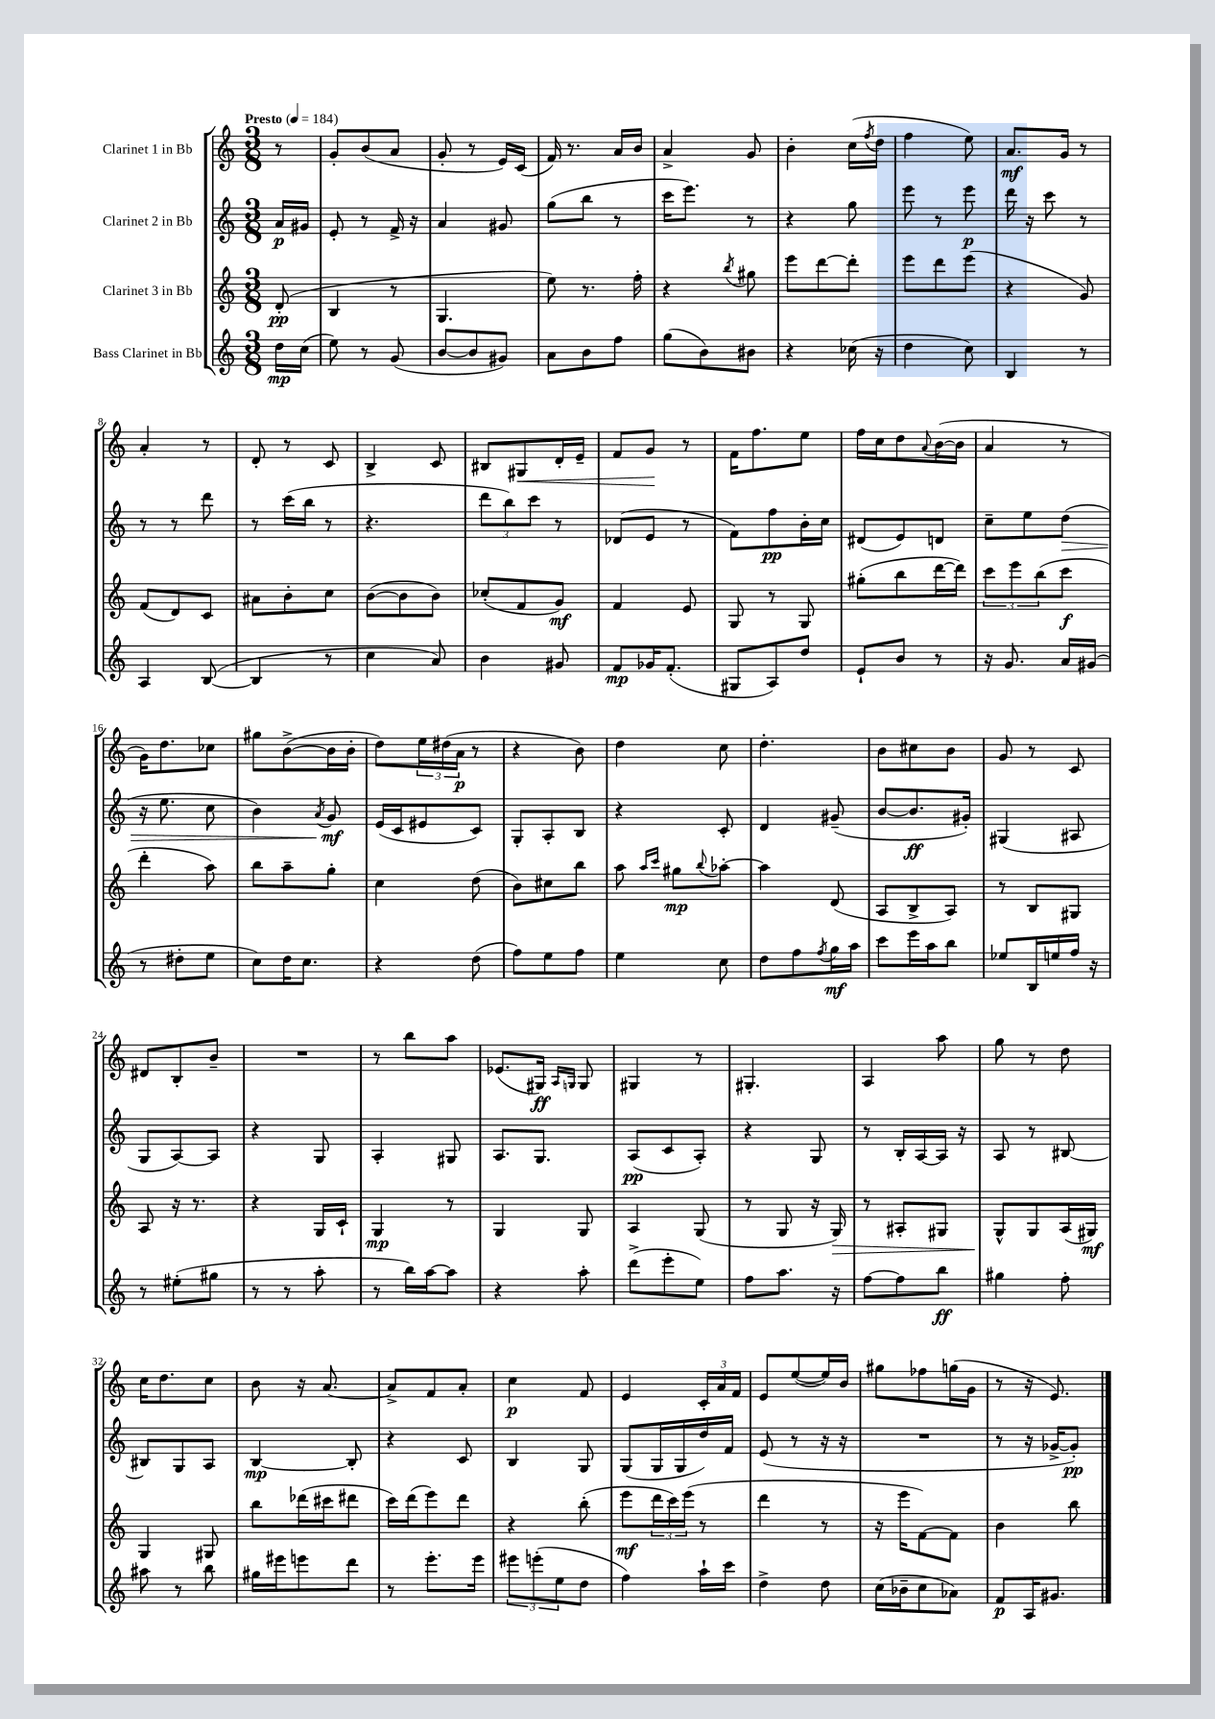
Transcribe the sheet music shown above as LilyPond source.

<<
\new StaffGroup <<
\new Staff = "s0" \with { instrumentName = "Clarinet 1 in Bb" } {
    \clef treble \key c \major \numericTimeSignature \time 3/8 \partial 8 \tempo "Presto" 4 = 184
    r8 |
    g'8-. b'8( a'8 |
    g'8-. r8 e'16) c'16( |
    f'16) r8. a'16 b'16 |
    a'4-> g'8 |
    b'4-. c''16( \acciaccatura { f''8 } d''16 |
    f''4 e''8) |
    a'8.\mf g'16 r8 |
    a'4-. r8 |
    d'8-. r8 c'8 |
    b4-> c'8 |
    bis8 gis8\< d'16-. e'16-- |
    f'8 g'8\! r8 |
    f'16 f''8. e''8 |
    f''16 c''16 d''8 \appoggiatura { a'8 } b'16~( b'16 |
    a'4 r8 |
    g'16) d''8. ces''8 |
    gis''8 b'8~->( b'16 b'16-. |
    d''8) \tuplet 3/2 { e''16 dis''16( a'16\p } r8 |
    r4 b'8) |
    d''4 c''8 |
    d''4.-. |
    b'8 cis''8 b'8 |
    g'8 r8 c'8 |
    dis'8 b8-. b'8-- |
    R4. |
    r8 b''8 a''8 |
    ees'8.( gis16\ff) \grace { a16 g16 } g8 |
    gis4 r8 |
    gis4.-. |
    a4 a''8 |
    g''8 r8 d''8 |
    c''16 d''8. c''8 |
    b'8 r16 a'8.~ |
    a'8-> f'8 a'8-. |
    c''4\p f'8 |
    e'4 \tuplet 3/2 { c'16-. a'16 f'16 } |
    e'8 e''8~( e''16) b'16 |
    gis''8 fes''8 g''16( g'16 |
    r8 r16 e'8.) \bar "|." |
}
\new Staff = "s1" \with { instrumentName = "Clarinet 2 in Bb" } {
    \clef treble \key c \major \numericTimeSignature \time 3/8 \partial 8
    a'16\p gis'16 |
    e'8-. r8 f'16-> r16 |
    a'4 gis'8 |
    g''8( b''8 r8 |
    c'''16 e'''8.) r8 |
    r4 g''8 |
    e'''8 r8 e'''8\p |
    d'''16 r16 c'''8 r8 |
    r8 r8 d'''8 |
    r8 c'''16( b''16 r8 |
    r4. |
    \tuplet 3/2 { d'''8 b''8) c'''8 } r8 |
    des'8( e'8 r8 |
    f'8) f''8\pp b'16-. c''16 |
    dis'8( e'8) d'8 |
    c''8-- e''8 d''8\>( |
    r16 e''8. c''8 |
    b'4) \acciaccatura { a'8 } g'8\mf\! |
    e'16( c'16 eis'8 c'8) |
    g8-. a8-. b8 |
    r4 c'8-. |
    d'4 gis'8--( |
    b'8~ b'8.\ff gis'16-.) |
    gis4( ais8 |
    g8 a8~) a8 |
    r4 g8 |
    a4-. gis8 |
    a8. g8. |
    a8\pp( c'8 a8-.) |
    r4 g8 |
    r8 b16-. a16~ a16 r16 |
    a8 r8 bis8~ |
    bis8 g8 a8 |
    b4~\mp b8-. |
    r4 c'8 |
    b4 g8 |
    g8( g16 g16 d''16) f'16 |
    e'8( r8 r16 r16 |
    R4. |
    r8 r16 ges'16~-> ges'8-.\pp) \bar "|." |
}
\new Staff = "s2" \with { instrumentName = "Clarinet 3 in Bb" } {
    \clef treble \key c \major \numericTimeSignature \time 3/8 \partial 8
    d'8-.\pp( |
    b4 r8 |
    g4. |
    e''8) r8. f''16-. |
    r4 \acciaccatura { b''8 } gis''8 |
    e'''8 d'''8~ d'''8-. |
    e'''8 d'''8 e'''8( |
    r4 g'8) |
    f'8( d'8) c'8 |
    ais'8 b'8-. c''8 |
    b'8~( b'8 b'8) |
    ces''8-.( f'8 g'8\mf) |
    f'4 e'8 |
    g8 r8 g8 |
    gis''8-.( b''8 d'''16~ d'''16) |
    \tuplet 3/2 { c'''8 e'''8 b''8( } c'''8\f |
    d'''4-. a''8) |
    b''8 a''8-- g''8-. |
    c''4 d''8( |
    b'8) cis''8 b''8 |
    a''8 \grace { a''16 c'''16 } gis''8\mp \appoggiatura { b''8 } aes''8~-. |
    aes''4 d'8( |
    a8 b8-> a8) |
    r8 b8 gis8 |
    a8 r16 r8. |
    r4 g16 c'16-! |
    g4\mp r8 |
    g4 g8 |
    a4 g8( |
    r8 g8 r16 g16\>) |
    r8 ais8-. gis8 |
    g8-^\! g8 a16( gis16\mf) |
    g4 gis8 |
    b''8 des'''16( cis'''16 dis'''8 |
    c'''16) d'''16( e'''8) d'''8 |
    r4 b''8-.( |
    e'''8\mf \tuplet 3/2 { d'''16 c'''16) e'''16( } r8 |
    d'''4 r8 |
    r16 e'''16 f'8~) f'8 |
    b'4 b''8 \bar "|." |
}
\new Staff = "s3" \with { instrumentName = "Bass Clarinet in Bb" } {
    \clef treble \key c \major \numericTimeSignature \time 3/8 \partial 8
    d''16\mp c''16( |
    e''8) r8 g'8( |
    b'8~ b'8 gis'8) |
    a'8 b'8 f''8 |
    g''8( b'8) bis'8 |
    r4 ces''16( r16 |
    d''4 c''8) |
    b4 r8 |
    a4 b8~( |
    b4 r8 |
    c''4 a'8) |
    b'4 gis'8 |
    f'8\mp ges'16 f'8.-.( |
    gis8 a8) d''8 |
    e'8-! b'8 r8 |
    r16 g'8. a'16 gis'16( |
    r8 dis''8-. e''8 |
    c''8) d''16 c''8. |
    r4 d''8( |
    f''8) e''8 f''8 |
    e''4 c''8 |
    d''8 f''8 \acciaccatura { f''8 } g''16\mf a''16 |
    c'''8 e'''16 a''16 b''8 |
    ees''8 b16 e''16 f''16 r16 |
    r8 eis''8-.( gis''8 |
    r8 r8 a''8-. |
    r8 b''16) a''16~ a''8 |
    r4 a''8-. |
    d'''8->( e'''8-. e''8) |
    f''8 a''8. r16 |
    f''8~ f''8 b''8\ff |
    gis''4 f''8-. |
    ais''8 r8 b''8 |
    gis''16 eis'''16 e'''8 d'''8 |
    r8 e'''8.-. e'''16 |
    \tuplet 3/2 { eis'''8 e'''8-.( e''8 } d''8 |
    f''4) a''16-! c'''16 |
    d''4-> d''8 |
    c''16( bes'16-- c''8 aes'8) |
    f'8\p a16 gis'8. \bar "|." |
}
>>
>>
